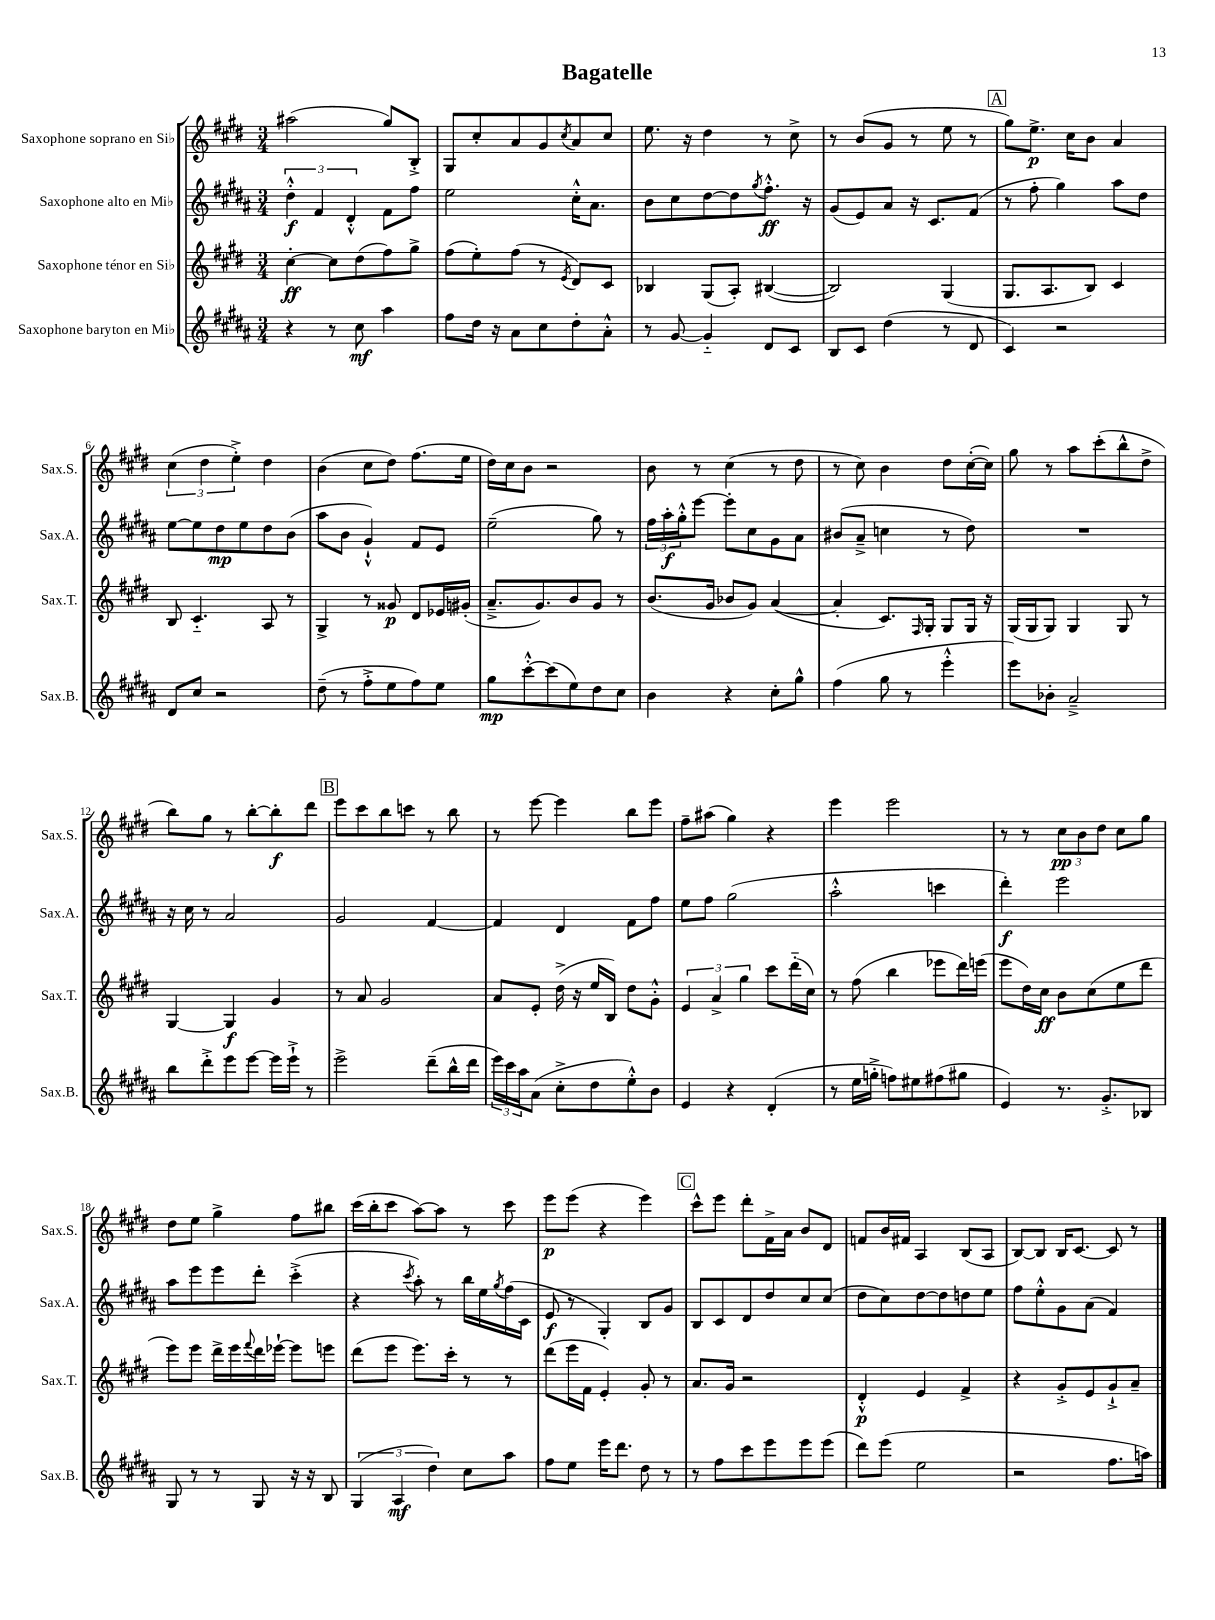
\header { title = "Bagatelle" }
<<
\new StaffGroup <<
\new Staff = "s0" \with { instrumentName = "Saxophone soprano en Sib" shortInstrumentName = "Sax.S." } {
    \clef treble \key e \major \numericTimeSignature \time 3/4
    ais''2( gis''8) b8-.-> |
    gis8 cis''8-. a'8 gis'8 \acciaccatura { cis''8 } a'8 cis''8 |
    e''8. r16 dis''4 r8 cis''8-> |
    r8 b'8( gis'8 r8 e''8 r8 |
    \mark \markup { \box "A" } gis''8) e''8.->\p cis''16 b'8 a'4 |
    \tuplet 3/2 { cis''4( dis''4 e''4-.->) } dis''4 |
    b'4( cis''8 dis''8) fis''8.( e''16 |
    dis''16) cis''16 b'8 r2 |
    b'8 r8 cis''4( r8 dis''8 |
    r8 cis''8) b'4 dis''8 cis''16~-.( cis''16) |
    gis''8 r8 a''8 cis'''8-.( b''8-^ dis''8-> |
    b''8) gis''8 r8 b''8~-. b''8-.\f dis'''8 |
    \mark \markup { \box "B" } e'''8 cis'''8 b''8 c'''8 r8 b''8 |
    r8 e'''8~ e'''4 b''8 e'''8 |
    fis''8-- ais''8( gis''4) r4 |
    e'''4 e'''2 |
    r8 r8 \tuplet 3/2 { cis''8\pp b'8 dis''8 } cis''8 gis''8 |
    dis''8 e''8 gis''4-> fis''8 bis''8 |
    cis'''16( b''16-. cis'''8 a''8~) a''8 r8 cis'''8 |
    e'''8\p e'''8( r4 e'''4) |
    \mark \markup { \box "C" } cis'''8-^ e'''8 dis'''8-. fis'16-> a'16 b'8 dis'8 |
    f'8 b'16 fis'16 a4 b8( a8 |
    b8~) b8 b16 cis'8.~ cis'8 r8 \bar "|." |
}
\new Staff = "s1" \with { instrumentName = "Saxophone alto en Mib" shortInstrumentName = "Sax.A." } {
    \clef treble \key b \major \numericTimeSignature \time 3/4
    \tuplet 3/2 { dis''4-.-^\f fis'4 dis'4-.-^ } fis'8 fis''8 |
    e''2 cis''16-.-^ ais'8. |
    b'8 cis''8 dis''8~ dis''8 \acciaccatura { gis''8 } fis''8.-.-^\ff r16 |
    gis'8( e'8) ais'8 r16 cis'8. fis'8( |
    \mark \markup { \box "A" } r8 fis''8-. gis''4) ais''8 dis''8 |
    e''8~ e''8 dis''8\mp e''8 dis''8 b'8( |
    ais''8 b'8 gis'4-!-^) fis'8 e'8 |
    e''2--( gis''8) r8 |
    \tuplet 3/2 { fis''16 ais''16-.\f gis''16-.-^ } e'''8~ e'''8-. cis''8 gis'8 ais'8 |
    bis'8( ais'8---> c''4 r8 dis''8) |
    R2. |
    r16 cis''16 r8 ais'2 |
    \mark \markup { \box "B" } gis'2 fis'4~ |
    fis'4 dis'4 fis'8 fis''8 |
    e''8 fis''8 gis''2( |
    ais''2-.-^ c'''4 |
    dis'''4-.\f) e'''2 |
    ais''8 e'''8 e'''8 dis'''8-. cis'''4-.->( |
    r4 \acciaccatura { cis'''8 } ais''8-.) r8 b''16 e''16 \acciaccatura { gis''8 } fis''16( cis'16 |
    e'8\f r8 gis4-.) b8 gis'8 |
    \mark \markup { \box "C" } b8 cis'8 dis'8 dis''8 cis''8 cis''8( |
    dis''8 cis''8) dis''8~ dis''8 d''8 e''8 |
    fis''8 e''8-.-^ gis'8 ais'8( fis'4) \bar "|." |
}
\new Staff = "s2" \with { instrumentName = "Saxophone ténor en Sib" shortInstrumentName = "Sax.T." } {
    \clef treble \key e \major \numericTimeSignature \time 3/4
    cis''4~-.\ff cis''8 dis''8( fis''8) gis''8-> |
    fis''8( e''8-.) fis''8( r8 \acciaccatura { e'8 } dis'8) cis'8 |
    bes4 gis8( a8-.) bis4~( |
    bis2) gis4( |
    \mark \markup { \box "A" } gis8. a8. b8) cis'4 |
    b8 cis'4.-_ a8 r8 |
    gis4-> r8 gisis'8\p dis'8 ees'16 gis'16-.( |
    a'8.---> gis'8.) b'8 gis'8 r8 |
    b'8.( gis'16 bes'8 gis'8) a'4~( |
    a'4-. cis'8.) \grace { fis16 } gis16-. gis8 gis16 r16 |
    gis16( gis16 gis8) gis4 gis8 r8 |
    gis4~ gis4\f gis'4 |
    \mark \markup { \box "B" } r8 a'8 gis'2 |
    a'8 e'8-. dis''16->( r16 e''16 b16) dis''8 gis'8-.-^ |
    \tuplet 3/2 { e'4 a'4-> gis''4 } cis'''8 dis'''16-_( cis''16) |
    r8 fis''8( b''4 ees'''8 dis'''16) e'''16( |
    e'''8 dis''16) cis''16\ff b'8 cis''8( e''8 dis'''8 |
    e'''8) e'''8 dis'''16-> e'''16 \appoggiatura { fis'''8 } dis'''16 ees'''16~-! ees'''8 e'''8 |
    dis'''8( e'''8 e'''8.) cis'''16-. r8 r8 |
    dis'''8( e'''16 fis'16 e'4-.) gis'8-. r8 |
    \mark \markup { \box "C" } a'8. gis'16 r2 |
    dis'4-.-^\p e'4 fis'4-> |
    r4 gis'8-.-> e'8 gis'8-!-> a'8-- \bar "|." |
}
\new Staff = "s3" \with { instrumentName = "Saxophone baryton en Mib" shortInstrumentName = "Sax.B." } {
    \clef treble \key b \major \numericTimeSignature \time 3/4
    r4 r8 cis''8\mf ais''4 |
    fis''8 dis''16 r16 ais'8 cis''8 dis''8-. ais'8-.-^ |
    r8 gis'8~ gis'4-_ dis'8 cis'8 |
    b8 cis'8 dis''4( r8 dis'8 |
    \mark \markup { \box "A" } cis'4) r2 |
    dis'8 cis''8 r2 |
    dis''8--( r8 fis''8-.-> e''8 fis''8) e''8 |
    gis''8\mp cis'''8~-.-^ cis'''8( e''8) dis''8 cis''8 |
    b'4 r4 cis''8-. gis''8-^ |
    fis''4( gis''8 r8 e'''4-.-^ |
    e'''8) bes'8-. ais'2---> |
    b''8 dis'''8-.-> e'''8 e'''8~ e'''16 e'''16-!-> r8 |
    \mark \markup { \box "B" } e'''2-> dis'''8--( b''16-^ dis'''16 |
    \tuplet 3/2 { e'''16) cis'''16 ais''16 } ais'8( cis''8-.-> dis''8 e''8-.-^) b'8 |
    e'4 r4 dis'4-.( |
    r8 e''16 g''16-.-> f''8) eis''8 fis''8( gis''8 |
    e'4) r8. gis'8.-.-> bes8 |
    gis8 r8 r8 gis8 r16 r16 b8 |
    \tuplet 3/2 { gis4( ais4\mf dis''4) } cis''8 ais''8 |
    fis''8 e''8 e'''16 dis'''8. dis''8 r8 |
    \mark \markup { \box "C" } r8 fis''8 cis'''8 e'''8 e'''8 e'''8( |
    dis'''8) e'''8( e''2 |
    r2 fis''8. a''16) \bar "|." |
}
>>
>>
